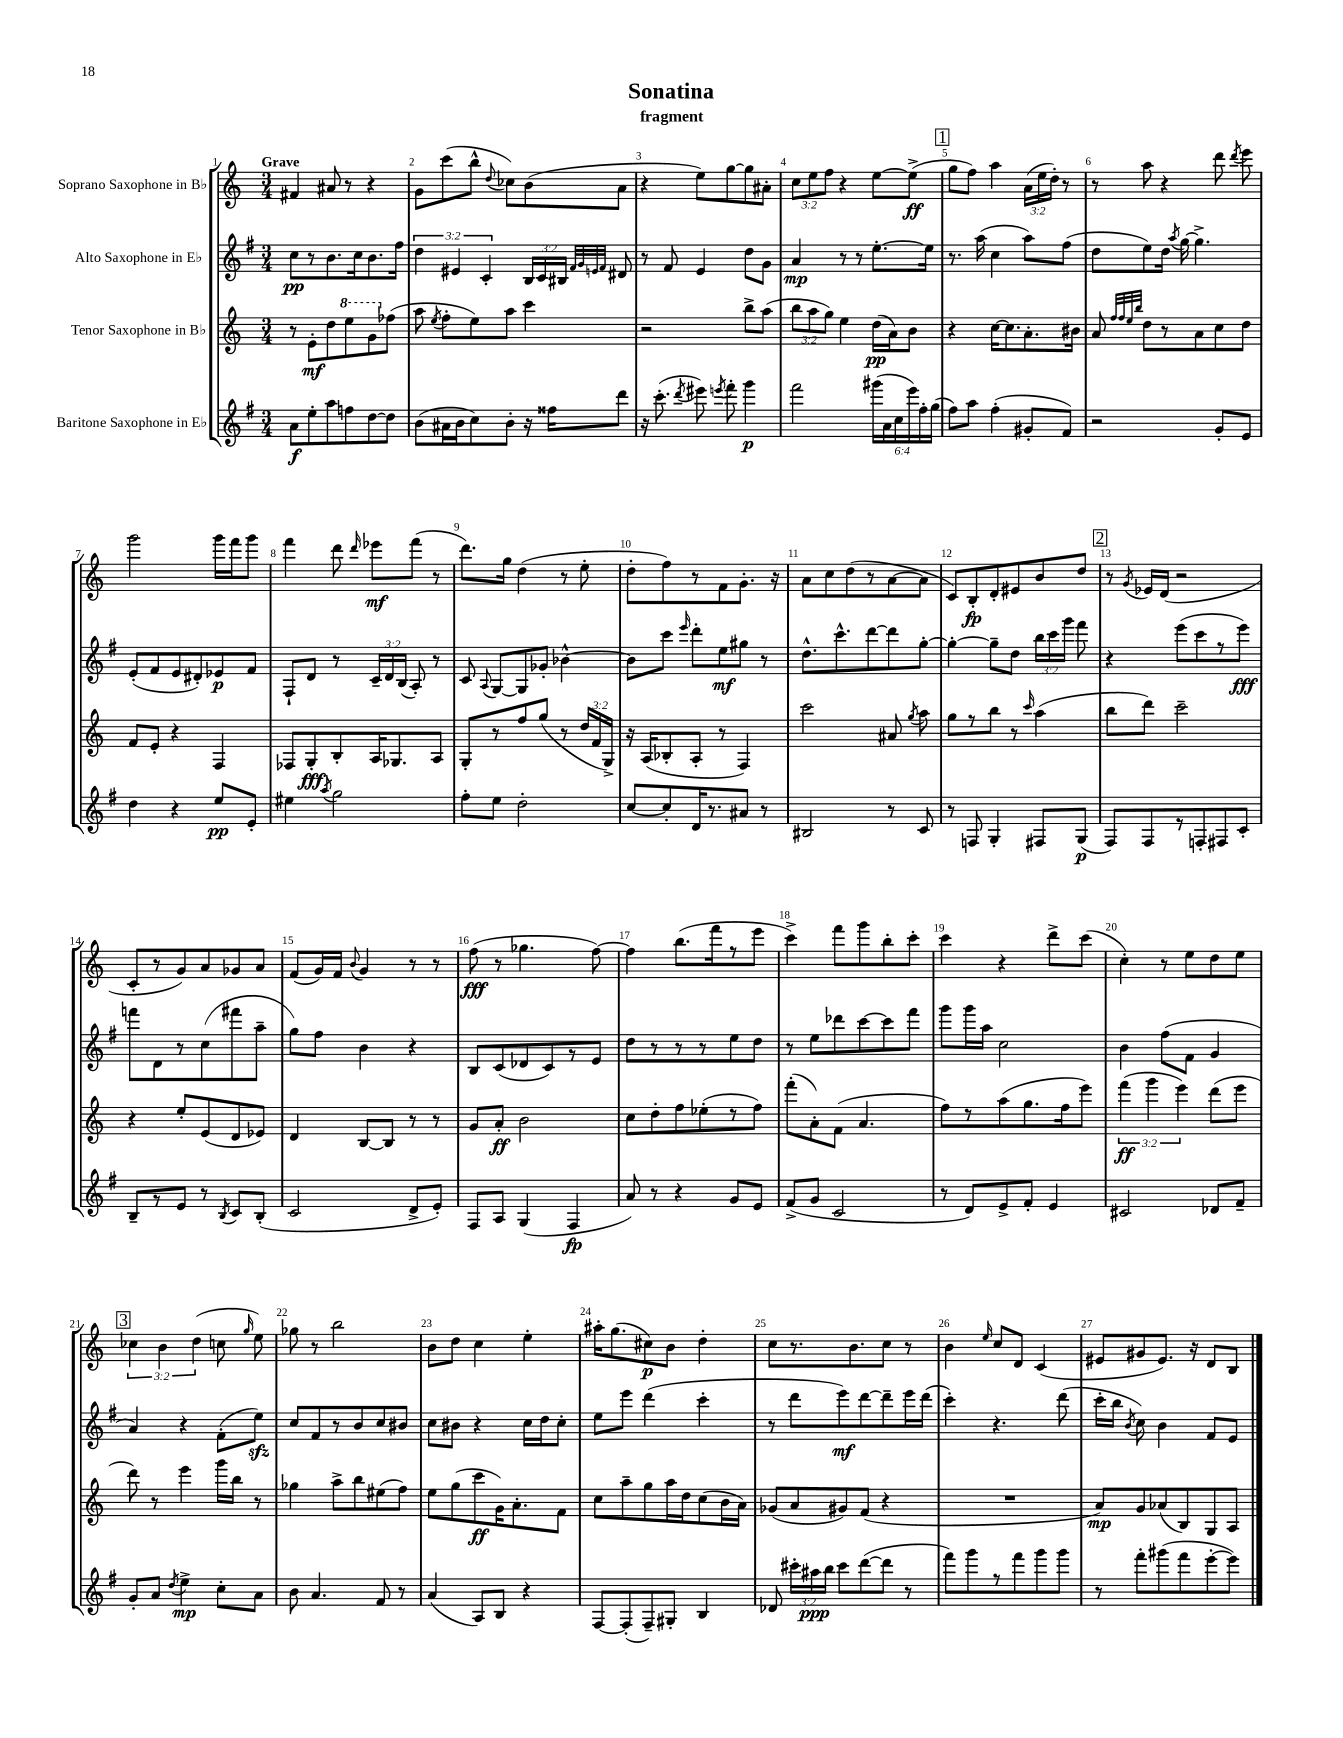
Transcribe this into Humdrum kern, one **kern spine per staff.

**kern	**dynam	**kern	**dynam	**kern	**dynam	**kern	**dynam
*part4	*part4	*part3	*part3	*part2	*part2	*part1	*part1
*staff4	*staff4	*staff3	*staff3	*staff2	*staff2	*staff1	*staff1
*I"Baritone Saxophone in E♭	*	*I"Tenor Saxophone in B♭	*	*I"Alto Saxophone in E♭	*	*I"Soprano Saxophone in B♭	*
*clefG2	*	*clefG2	*	*clefG2	*	*clefG2	*
*k[f#]	*	*k[]	*	*k[f#]	*	*k[]	*
*M3/4	*	*M3/4	*	*M3/4	*	*M3/4	*
=1	=1	=1	=1	=1	=1	=1	=1
!	!	!	!	!	!	!LO:TX:a:B:t=Grave	!
8a\L	f	8r	.	8cc\L	pp	4f#X/	.
8ee'\	.	8e'\L	mf	8r	.	.	.
8aa\	.	8dd\	.	8.b\	.	8a#X/	.
*	*	*8va	*	*	*	*	*
8ffn\	.	8eee\	.	.	.	8r	.
.	.	.	.	16cc\k	.	.	.
[8dd\	.	8gg\	.	8.b\	.	4r	.
*	*	*X8va	*	*	*	*	*
8dd\J]	.	(8ff-X\J	.	.	.	.	.
.	.	.	.	16ff#\Jk	.	.	.
=2	=2	=2	=2	=2	=2	=2	=2
(8b\L	.	8aa\	.	6dd\	.	8g\L	.
.	.	8qee/	.	.	.	.	.
16a#X\L	.	8ff'\L	.	.	.	(8ccc\	.
.	.	.	.	6e#X/	.	.	.
16b\J	.	.	.	.	.	.	.
8cc\)	.	8ee\)	.	.	.	8bb^^\J	.
.	.	.	.	6c'/	.	.	.
.	.	.	.	.	.	8qqdd/	.
8b'\J	.	8aa\J	.	.	.	8cc-X\L)	.
16r	.	4ccc\	.	24B/LL	.	(8b\	.
.	.	.	.	24c/	.	.	.
16ff##X\KL	.	.	.	.	.	.	.
.	.	.	.	24B#X/JJ	.	.	.
.	.	.	.	32qqf#/LLL	.	.	.
.	.	.	.	32qqg/	.	.	.
.	.	.	.	32qqen/	.	.	.
.	.	.	.	32qqf#/JJJ	.	.	.
8ddd\J	.	.	.	8d#X/	.	8a\J	.
=3	=3	=3	=3	=3	=3	=3	=3
16r	.	2r	.	8r	.	4r	.
(8.ccc'\	.	.	.	.	.	.	.
.	.	.	.	8f#/	.	.	.
8qddd/	.	.	.	.	.	.	.
8eee#X\)	.	.	.	4e/	.	8ee\L)	.
8qeeen/	.	.	.	.	.	.	.
8fff#'\	.	.	.	.	.	[8gg\	.
4ggg\	p	8bb^\L	.	8dd\L	.	8gg\]	.
.	.	(8aa\J	.	8g\J	.	8a#X'\J	.
=4	=4	=4	=4	=4	=4	=4	=4
2fff#\	.	12bb\L	.	4a/	mp	12cc\L	.
.	.	12aa\	.	.	.	12ee\	.
.	.	12gg\J)	.	.	.	12ff\J	.
.	.	4ee\	.	8r	.	4r	.
.	.	.	.	8r	.	.	.
(24ggg#X\LL	.	(16dd\LL	pp	[8.ee'\L	.	[8ee\L	.
24a\	.	.	.	.	.	.	.
.	.	16a\J)	.	.	.	.	.
24cc\	.	.	.	.	.	.	.
24eee\)	.	8b\J	.	.	.	(8ee^\J]	ff
24ff#'\	.	.	.	.	.	.	.
.	.	.	.	16ee\Jk]	.	.	.
(24gg\JJ	.	.	.	.	.	.	.
!!LO:REH:place=s1:t=1
=5	=5	=5	=5	=5	=5	=5	=5
8ff#\L)	.	4r	.	8.r	.	8gg\L	.
8aa\J	.	.	.	.	.	8ff\J)	.
.	.	.	.	(16aa\	.	.	.
(4ff#'\	.	[16cc\KL	.	4cc\	.	4aa\	.
.	.	8.cc\]	.	.	.	.	.
8g#X'/L	.	8.a'\	.	8aa\L)	.	(24a\LL	.
.	.	.	.	.	.	24ee\	.
.	.	.	.	.	.	24dd'\JJ)	.
8f#/J)	.	.	.	(8ff#\J	.	8r	.
.	.	16b#X\Jk	.	.	.	.	.
=6	=6	=6	=6	=6	=6	=6	=6
2r	.	8a/	.	8dd\L	.	8r	.
.	.	32qqff/LLL	.	.	.	.	.
.	.	32qqff/	.	.	.	.	.
.	.	32qqee/	.	.	.	.	.
.	.	32qqbb/JJJ	.	.	.	.	.
.	.	8dd\L	.	8ee\)	.	8aa\	.
.	.	8r	.	16dd\Jk	.	4r	.
.	.	.	.	8qaa/	.	.	.
.	.	.	.	[16gg\	.	.	.
.	.	8a\	.	4.gg^\]	.	.	.
8g'/L	.	8cc\	.	.	.	8ddd\	.
.	.	.	.	.	.	8qddd/	.
8e/J	.	8dd\J	.	.	.	8eee\	.
!!LO:LB:g=z
=7	=7	=7	=7	=7	=7	=7	=7
4dd\	.	8f/L	.	(8e'/L	.	2ggg\	.
.	.	8e'/J	.	8f#/	.	.	.
4r	.	4r	.	8e/	.	.	.
.	.	.	.	8d#X'/)	.	.	.
8ee/L	pp	4F/	.	8e-X/	p	16ggg\LL	.
.	.	.	.	.	.	16fff\J	.
8e'/J	.	.	.	8f#/J	.	8ggg\J	.
=8	=8	=8	=8	=8	=8	=8	=8
4ee#X\	.	8F-X/L	.	8F#`/L	.	4fff\	.
.	.	8G'/	fff	8d/J	.	.	.
8qaa/	.	.	.	.	.	.	.
2gg\	.	8B'/	.	8r	.	8ddd\	.
.	.	.	.	.	.	16qqddd/	.
.	.	16A/K	.	24c~/LL	.	8eee-X\L	mf
.	.	.	.	24d/	.	.	.
.	.	8.G-X/	.	.	.	.	.
.	.	.	.	(24B/JJ	.	.	.
.	.	.	.	8A'/)	.	(8fff\J	.
.	.	8A/J	.	8r	.	8r	.
=9	=9	=9	=9	=9	=9	=9	=9
8ff#'\L	.	8G'/L	.	8c/	.	8.ddd\L)	.
.	.	.	.	8qqA/	.	.	.
8ee\J	.	8r	.	[8G/L	.	.	.
.	.	.	.	.	.	16gg\Jk	.
2dd'\	.	8ff/	.	8G/]	.	(4dd\	.
.	.	(8gg/J	.	8g-X'/J	.	.	.
.	.	8r	.	[4b-X^^\	.	8r	.
.	.	24dd/LL	.	.	.	8ee'\	.
.	.	24f/	.	.	.	.	.
.	.	24G^/JJ)	.	.	.	.	.
=10	=10	=10	=10	=10	=10	=10	=10
[8cc/L	.	16r	.	8b-\L]	.	8dd'\L	.
.	.	(16A/KL	.	.	.	.	.
8cc'/]	.	8B-X'/	.	8ccc\J	.	8ff\)	.
.	.	.	.	16qqeee/	.	.	.
16d/K	.	8A'/J	.	8ddd'\L	.	8r	.
8.r	.	.	.	.	.	.	.
.	.	8r	.	8ee\	mf	8f\	.
8a#X/J	.	4F/)	.	8gg#X\J	.	8.g'\J	.
8r	.	.	.	8r	.	.	.
.	.	.	.	.	.	16r	.
=11	=11	=11	=11	=11	=11	=11	=11
2B#X/	.	2ccc\	.	8.dd^^\L	.	8a\L	.
.	.	.	.	.	.	8cc\	.
.	.	.	.	8.ccc^^\	.	.	.
.	.	.	.	.	.	(8dd\	.
.	.	.	.	[8ddd\	.	8r	.
8r	.	8a#X/	.	8ddd\]	.	[8a\	.
.	.	8qgg/	.	.	.	.	.
8c/	.	8aa\	.	[8gg'\J	.	8a\J]	.
=12	=12	=12	=12	=12	=12	=12	=12
8r	.	8gg\L	.	4gg'\_	.	8c/L)	.
8Fn/	.	8r	.	.	.	8B'/	fp
4G'/	.	8bb\J	.	8gg~\L]	.	8d'/	.
.	.	8r	.	8dd\J	.	8e#X/	.
.	.	16qqccc/	.	.	.	.	.
8F#X/L	.	(4aa\	.	24bb\LL	.	8b/	.
.	.	.	.	24ccc\	.	.	.
.	.	.	.	24ggg\JJ	.	.	.
(8G/J	p	.	.	8fff#\	.	8dd/J	.
!!LO:REH:place=s1:t=2
=13	=13	=13	=13	=13	=13	=13	=13
8F#/L)	.	8bb\L	.	4r	.	8r	.
.	.	.	.	.	.	8qg/	.
8F#/	.	8ddd\J)	.	.	.	16e-X/LL	.
.	.	.	.	.	.	(16d/JJ	.
8r	.	2ccc~\	.	(8eee\L	.	2r	.
8Fn'/	.	.	.	8ccc\	.	.	.
8F#X/	.	.	.	8r	.	.	.
8c'/J	.	.	.	8eee\J)	fff	.	.
!!LO:LB:g=z
=14	=14	=14	=14	=14	=14	=14	=14
8B~/L	.	4r	.	8fffn\L	.	8c'/L	.
8r	.	.	.	8d\	.	8r	.
8e/J	.	8ee'/L	.	8r	.	8g/)	.
8r	.	(8e/	.	(8cc\	.	8a/	.
8qB/	.	.	.	.	.	.	.
8c/L	.	8d/	.	8fff#X\	.	8g-X/	.
(8B'/J	.	8e-X/J)	.	8aa~\J	.	8a/J	.
=15	=15	=15	=15	=15	=15	=15	=15
2c/	.	4d/	.	8gg\L)	.	(8f/L	.
.	.	.	.	8ff#\J	.	16g/L)	.
.	.	.	.	.	.	16f/JJ	.
.	.	.	.	.	.	8qqb/	.
.	.	[8B/L	.	4b\	.	4g/	.
.	.	8B/J]	.	.	.	.	.
8d^/L	.	8r	.	4r	.	8r	.
8e'/J)	.	8r	.	.	.	8r	.
=16	=16	=16	=16	=16	=16	=16	=16
8F#/L	.	8g/L	.	8B/L	.	(8ff\	fff
8A/J	.	8a'/J	ff	(8c/	.	8r	.
(4G/	.	2b\	.	8d-X/	.	4.gg-X\	.
.	.	.	.	8c/)	.	.	.
4F#/	fp	.	.	8r	.	.	.
.	.	.	.	8e/J	.	[8ff\)	.
=17	=17	=17	=17	=17	=17	=17	=17
8a/)	.	8cc\L	.	8dd\L	.	4ff\]	.
8r	.	8dd'\	.	8r	.	.	.
4r	.	8ff\	.	8r	.	(8.bb\L	.
.	.	(8ee-X'\	.	8r	.	.	.
.	.	.	.	.	.	16fff\k	.
8g/L	.	8r	.	8ee\	.	8r	.
8e/J	.	8ff\J)	.	8dd\J	.	8eee\J	.
=18	=18	=18	=18	=18	=18	=18	=18
(8f#^/L	.	(8fff'\L	.	8r	.	4ccc^\)	.
8g/J	.	8a'\)	.	8ee\L	.	.	.
2c/	.	(8f\J	.	8ddd-X\	.	8fff\L	.
.	.	4.a/	.	[8ccc\	.	8ggg\	.
.	.	.	.	8ccc\]	.	8bb'\	.
.	.	.	.	8fff#\J	.	8ccc'\J	.
=19	=19	=19	=19	=19	=19	=19	=19
8r	.	8ff\L)	.	8ggg\L	.	4ccc\	.
8d/L)	.	8r	.	16ggg\L	.	.	.
.	.	.	.	16aa\JJ	.	.	.
8e^/	.	(8aa\	.	2cc\	.	4r	.
8f#'/J	.	8.gg\	.	.	.	.	.
4e/	.	.	.	.	.	8ddd^\L	.
.	.	16ff\k	.	.	.	.	.
.	.	8eee\J)	.	.	.	(8ccc\J	.
=20	=20	=20	=20	=20	=20	=20	=20
2c#X/	.	(6fff\	ff	4b\	.	4cc'\)	.
.	.	6ggg\	.	.	.	.	.
.	.	.	.	(8ff#\L	.	8r	.
.	.	6eee\)	.	.	.	.	.
.	.	.	.	8f#\J	.	8ee\L	.
8d-X/L	.	(8ddd\L	.	4g/	.	8dd\	.
8f#~/J	.	8eee\J	.	.	.	8ee\J	.
!!LO:LB:g=z
!!LO:REH:place=s1:t=3
=21	=21	=21	=21	=21	=21	=21	=21
8g'/L	.	8ddd\)	.	4a/)	.	6cc-X\	.
8a/J	.	8r	.	.	.	.	.
.	.	.	.	.	.	6b\	.
8qdd/	.	.	.	.	.	.	.
4ee^\	mp	4eee\	.	4r	.	.	.
.	.	.	.	.	.	(6dd\	.
8cc'\L	.	16ggg\LL	.	(8f#'\L	.	8ccn\	.
.	.	16bb\JJ	.	.	.	.	.
.	.	.	.	.	.	16qqgg/	.
8a\J	.	8r	.	8eezz\J)	.	8ee\)	.
=22	=22	=22	=22	=22	=22	=22	=22
8b\	.	4gg-X\	.	8cc/L	.	8gg-X\	.
4.a/	.	.	.	8f#/	.	8r	.
.	.	8aa^\L	.	8r	.	2bb\	.
.	.	8bb\	.	8b/	.	.	.
8f#/	.	(8ee#X\	.	8cc/	.	.	.
8r	.	8ff\J)	.	8b#X/J	.	.	.
=23	=23	=23	=23	=23	=23	=23	=23
(4a/	.	8ee\L	.	8cc\L	.	8b\L	.
.	.	(8gg\	.	8b#X\J	.	8dd\J	.
8A/L)	.	8ccc\	ff	4r	.	4cc\	.
8B/J	.	16g\K)	.	.	.	.	.
.	.	8.a'\	.	.	.	.	.
4r	.	.	.	16cc\LL	.	4ee'\	.
.	.	.	.	16dd\J	.	.	.
.	.	8f\J	.	8cc'\J	.	.	.
=24	=24	=24	=24	=24	=24	=24	=24
[8F#/L	.	8cc\L	.	8ee\L	.	16aa#X'\KL	.
.	.	.	.	.	.	(8.gg\	.
(8F#'/]	.	8aa~\	.	8eee\J	.	.	.
8F#~/)	.	8gg\	.	(4ddd\	.	8cc#X\)	p
8G#X'/J	.	16aa\L	.	.	.	8b\J	.
.	.	16dd\J	.	.	.	.	.
4B/	.	(8cc\	.	4ccc'\	.	4dd'\	.
.	.	16b\L	.	.	.	.	.
.	.	16a\JJ)	.	.	.	.	.
=25	=25	=25	=25	=25	=25	=25	=25
8d-X/	.	(8g-X/L	.	8r	.	8cc\L	.
24ccc#X'\LL	.	8a/	.	8ddd\L	.	8.r	.
24aa#X\	ppp	.	.	.	.	.	.
24bb\JJ	.	.	.	.	.	.	.
8ccc#\L	.	8g#X/)	.	8eee\)	mf	.	.
.	.	.	.	.	.	8.b\	.
([8ddd\	.	(8f/J	.	[8ddd\	.	.	.
8ddd\J]	.	4r	.	8ddd~\]	.	8cc\J	.
8r	.	.	.	16eee\L	.	8r	.
.	.	.	.	(16ddd\JJ	.	.	.
=26	=26	=26	=26	=26	=26	=26	=26
8fff#\L)	.	2.r	.	4ccc'\)	.	4b\	.
8ggg\	.	.	.	.	.	.	.
.	.	.	.	.	.	16qqee/	.
8r	.	.	.	4.r	.	8cc/L	.
8fff#\	.	.	.	.	.	8d/J	.
8ggg\	.	.	.	.	.	(4c/	.
8ggg\J	.	.	.	(8ddd\	.	.	.
=27	=27	=27	=27	=27	=27	=27	=27
8r	.	8a/L)	mp	16ccc'\LL	.	8e#X/L	.
.	.	.	.	16bb\JJ	.	.	.
.	.	.	.	8qb/	.	.	.
8fff#'\L	.	8g/	.	8cc\)	.	8g#X/	.
(8ggg#X\	.	(8a-X/	.	4b\	.	8.e#/J)	.
8fff#\	.	8B/)	.	.	.	.	.
.	.	.	.	.	.	16r	.
[8eee'\	.	8G/	.	8f#/L	.	8d/L	.
8eee\J])	.	8A/J	.	8e/J	.	8B/J	.
==	==	==	==	==	==	==	==
*-	*-	*-	*-	*-	*-	*-	*-
